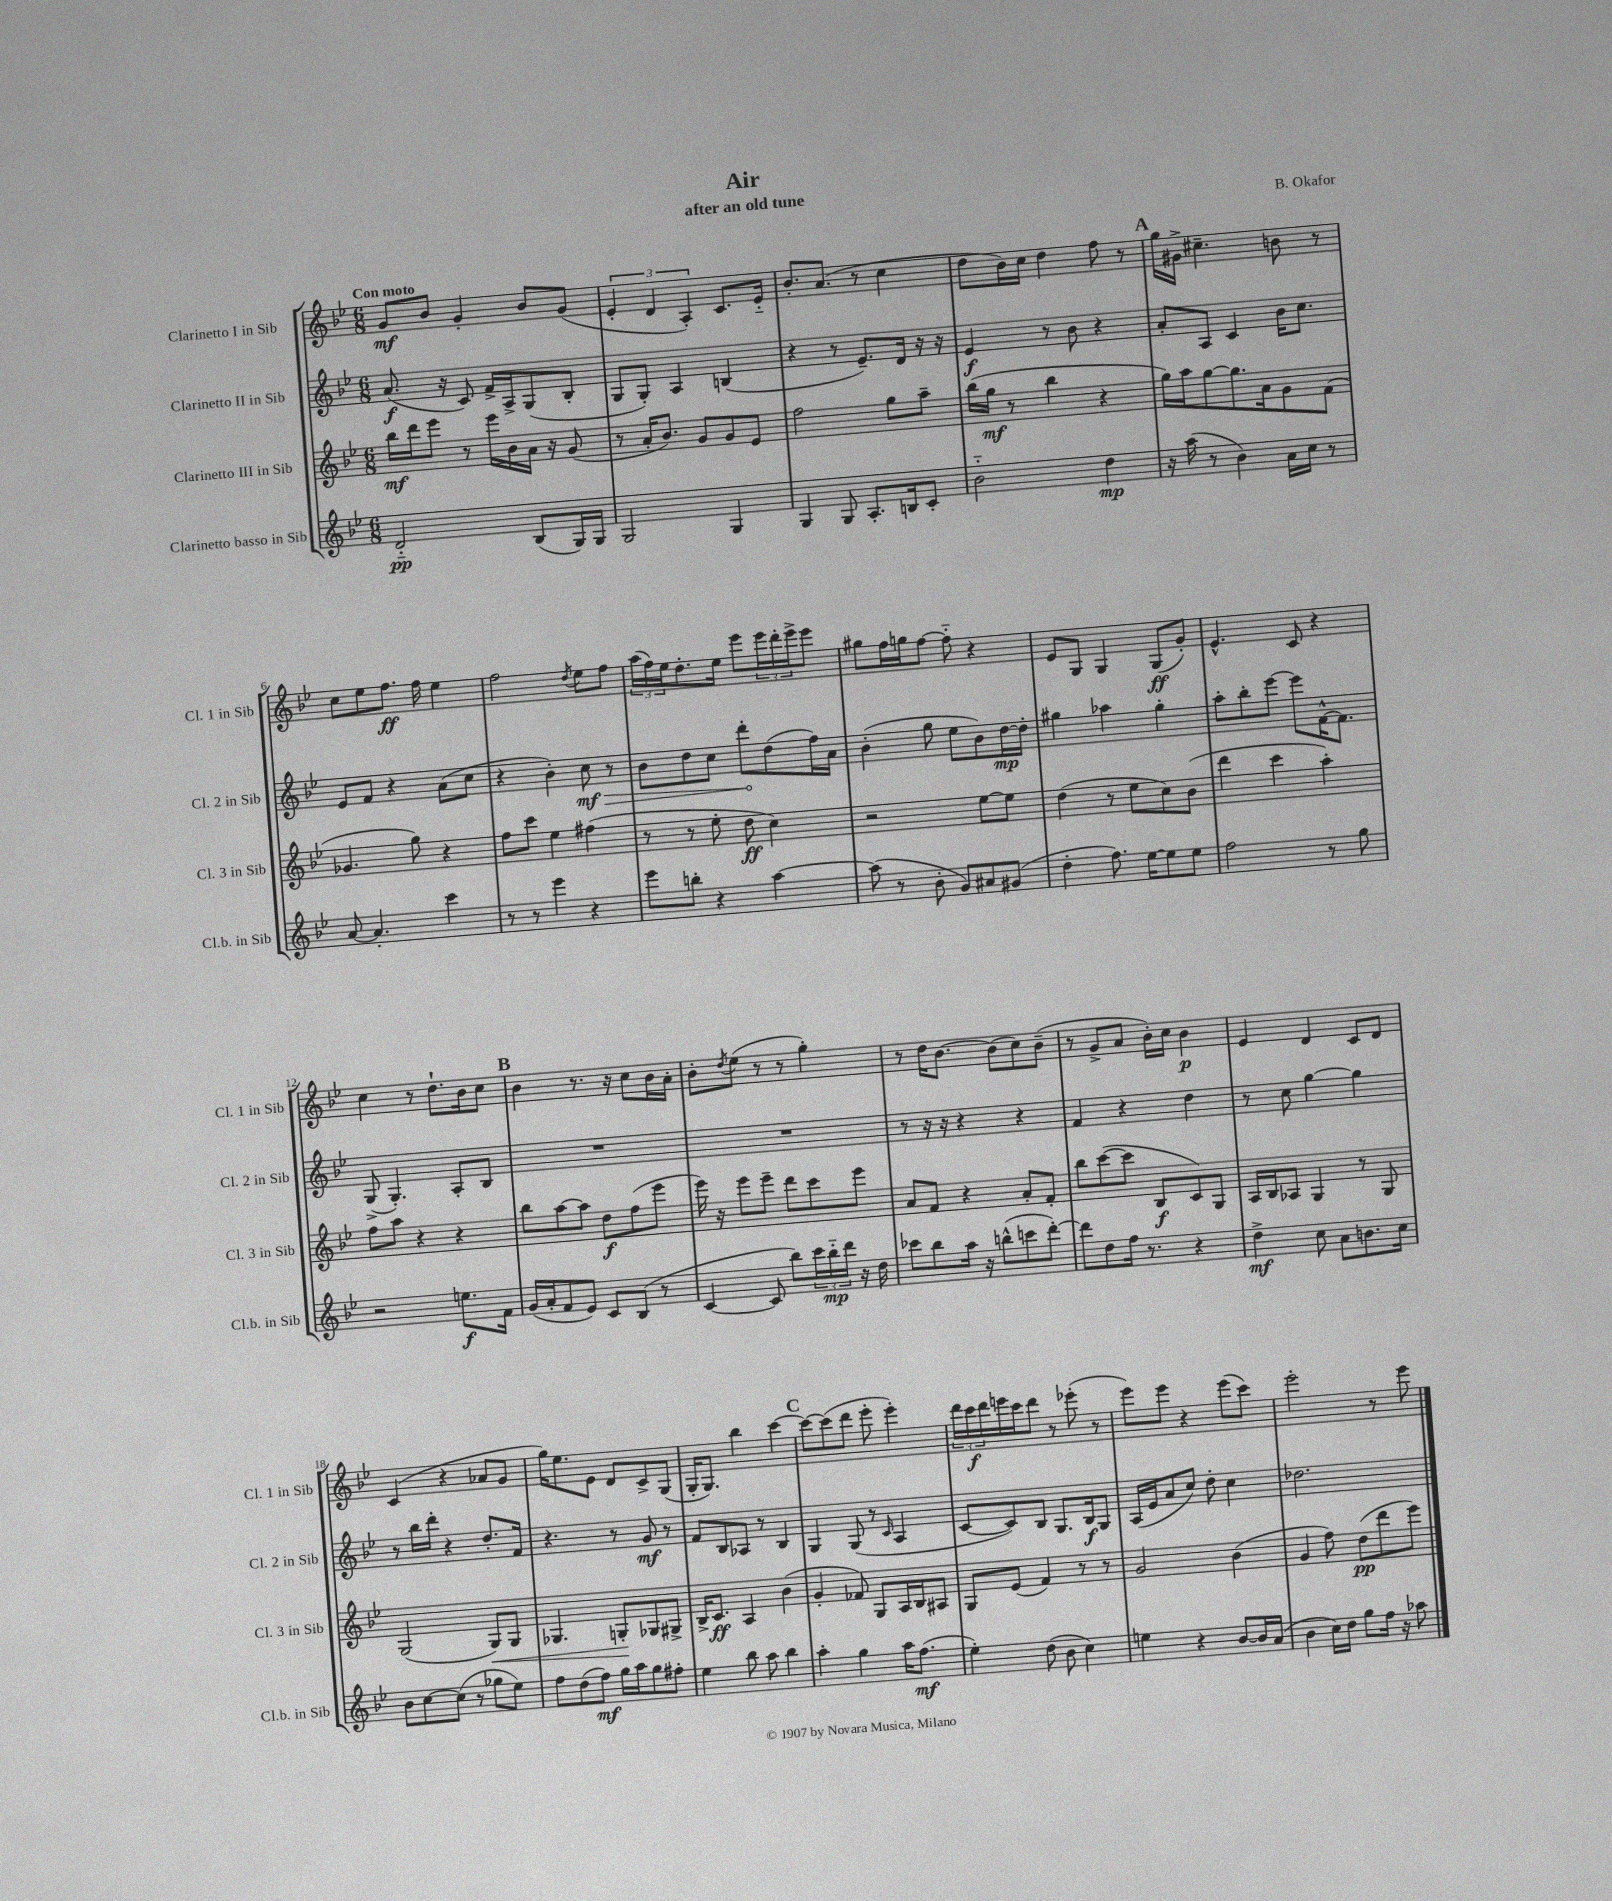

**kern	**dynam	**kern	**dynam	**kern	**dynam	**kern	**dynam
*part4	*part4	*part3	*part3	*part2	*part2	*part1	*part1
*staff4	*staff4	*staff3	*staff3	*staff2	*staff2	*staff1	*staff1
*I"Clarinetto basso in Sib	*	*I"Clarinetto III in Sib	*	*I"Clarinetto II in Sib	*	*I"Clarinetto I in Sib	*
*I'Cl.b. in Sib	*	*I'Cl. 3 in Sib	*	*I'Cl. 2 in Sib	*	*I'Cl. 1 in Sib	*
*clefG2	*	*clefG2	*	*clefG2	*	*clefG2	*
*k[b-e-]	*	*k[b-e-]	*	*k[b-e-]	*	*k[b-e-]	*
*M6/8	*	*M6/8	*	*M6/8	*	*M6/8	*
=1	=1	=1	=1	=1	=1	=1	=1
!	!	!	!	!	!	!LO:TX:a:B:t=Con moto	!
2d/	pp	16bb-\LL	mf	(8.a/	f	8g/L	mf
.	.	16ddd\J	.	.	.	.	.
.	.	8eee-\J	.	.	.	8b-/J	.
.	.	.	.	16r	.	.	.
.	.	8r	.	8c/)	.	4g'/	.
.	.	16eee-\LL	.	16f^/LL	.	.	.
.	.	16b-\	.	16A^/J	.	.	.
(8B-/L	.	16a\JJ	.	(8G/	.	8b-/L	.
.	.	16r	.	.	.	.	.
16G/L)	.	(8g/	.	8B-'/J	.	(8g/J	.
16G/JJ	.	.	.	.	.	.	.
=2	=2	=2	=2	=2	=2	=2	=2
2G/	.	8r	.	8G/L	.	6e-'/	.
.	.	16a'/KL	.	8G'/J)	.	.	.
.	.	.	.	.	.	6d/	.
.	.	8.b-/J)	.	.	.	.	.
.	.	.	.	4A/	.	.	.
.	.	.	.	.	.	6A'/)	.
.	.	8g/L	.	.	.	.	.
4G/	.	8g/	.	(4Bn/	.	8.c/L	.
.	.	8e-/J	.	.	.	.	.
.	.	.	.	.	.	16e-/Jk	.
=3	=3	=3	=3	=3	=3	=3	=3
4G/	.	2ff\	.	4r	.	8.b-'/L	.
.	.	.	.	.	.	(8.a/J	.
8G/	.	.	.	8r	.	.	.
8.A'/L	.	.	.	8.e-~/L)	.	8r	.
.	.	8gg\L	.	.	.	4cc\	.
16Bn/k	.	.	.	16d/Jk	.	.	.
8c'/J	.	8aa~\J	.	16r	.	.	.
.	.	.	.	16r	.	.	.
=4	=4	=4	=4	=4	=4	=4	=4
2b-\	.	(16bb-\LL	.	4e-/	f	8dd\L	.
.	.	16gg\JJ	mf	.	.	.	.
.	.	8r	.	.	.	16b-\L)	.
.	.	.	.	.	.	16cc\JJ	.
.	.	4bb-\	.	8r	.	4dd\	.
.	.	.	.	8b-\	.	.	.
4dd\	mp	4r	.	4r	.	8ff\	.
.	.	.	.	.	.	8r	.
!!LO:REH:place=s1:t=A
=5	=5	=5	=5	=5	=5	=5	=5
16r	.	16gg\LL)	.	8a'/L	.	16gg\LL	.
(16aa\	.	16aa\J	.	.	.	16g#X^\JJ	.
8r	.	[8gg\	.	8A/J	.	4.cc#X~\	.
4b-\)	.	8.gg\]	.	4c/	.	.	.
.	.	16a\k	.	.	.	.	.
16a\LL	.	8g\	.	16b-\KL	.	8bn\	.
16cc\JJ	.	.	.	8.cc\J	.	.	.
8r	.	(8f\J	.	.	.	8r	.
!!LO:LB:g=z
=6	=6	=6	=6	=6	=6	=6	=6
[8a/	.	4.g-X/	.	8e-/L	.	8cc\L	.
4.a'/]	.	.	.	8f/J	.	8ee-\	.
.	.	.	.	4r	.	8.ff\J	ff
.	.	8gg\)	.	.	.	.	.
.	.	.	.	.	.	16ff\	.
4ccc\	.	4r	.	(8a\L	.	4ee-\	.
.	.	.	.	8cc\J	.	.	.
=7	=7	=7	=7	=7	=7	=7	=7
8r	.	8ff\L	.	4r	.	2ff\	.
8r	.	8ccc\J	.	.	.	.	.
4eee-\	.	4ee-\	.	4b-'\)	.	.	.
.	.	.	.	.	.	8qdd/	.
!	!	!	!	!	!LO:HP:b	!	!
4r	.	(4ff#X\	.	8cc\	> mf	8ee-\L	.
.	.	.	.	8r	.	8ff\J	.
=8	=8	=8	=8	=8	=8	=8	=8
8eee-\L	.	8r	.	8b-\L	.	(24aa\LL	.
.	.	.	.	.	.	24ff\)	.
.	.	.	.	.	.	24ee-\J	.
8bbn'\J	.	8r	.	8dd\	.	8.dd'\	.
4r	.	8ee-'\	.	8cc\J	.	.	.
.	.	.	.	.	.	16ee-\Jk	.
.	.	8dd\	ff	8ddd'\L	.	8eee-\L	.
[4aa\	.	4cc\)	.	(8dd\	]	24eee-\L	.
.	.	.	.	.	.	24ddd'\	.
.	.	.	.	.	.	24eee-^\J	.
.	.	.	.	16ff\L)	.	8eee-\J	.
.	.	.	.	16a\JJ	.	.	.
=9	=9	=9	=9	=9	=9	=9	=9
(8aa\]	.	2r	.	(4b-'\	.	8gg#X\L	.
8r	.	.	.	.	.	16ff\L	.
.	.	.	.	.	.	16ggn\J	.
8b-'\	.	.	.	8gg\	.	[8ff\J	.
8g/L)	.	.	.	8ee-\L	.	8ff\]	.
8a#X/	.	[8ee-\L	.	8b-\)	.	4r	.
(8g#X/J	.	8ee-\J]	.	[16dd\L	mp	.	.
.	.	.	.	16dd'\JJ]	.	.	.
=10	=10	=10	=10	=10	=10	=10	=10
4dd'\	.	(4dd\	.	4gg#X\	.	8e-/L	.
.	.	.	.	.	.	8G/J	.
8.ff\)	.	8r	.	4aa-X\	.	4G/	.
.	.	8ee-\L	.	.	.	.	.
[16ee-\KL	.	.	.	.	.	.	.
8ee-\]	.	8cc\)	.	4gg#'\	.	(8G/L	ff
8ee-\J	.	(8b-\J	.	.	.	8g'/J)	.
=11	=11	=11	=11	=11	=11	=11	=11
2ff\	.	4ddd\	.	8aa'\L	.	4.e-^^/	.
.	.	.	.	8bb-'\	.	.	.
.	.	4ccc\	.	[8eee-\J	.	.	.
.	.	.	.	8eee-\L]	.	8c/	.
8r	.	4aa'\)	.	[16f^^\K	.	4r	.
.	.	.	.	8.f\J]	.	.	.
8gg\	.	.	.	.	.	.	.
!!LO:LB:g=z
=12	=12	=12	=12	=12	=12	=12	=12
2r	.	8ff\L	.	(8G^/	.	4cc\	.
.	.	8aa\J	.	4.G'/)	.	.	.
.	.	4r	.	.	.	8r	.
.	.	.	.	.	.	8.dd`\L	.
8.een\L	f	4r	.	8A'/L	.	.	.
.	.	.	.	.	.	16b-\k	.
.	.	.	.	8B-/J	.	8cc\J	.
16f\Jk	.	.	.	.	.	.	.
!!LO:REH:place=s1:t=B
=13	=13	=13	=13	=13	=13	=13	=13
(16g/LL	.	8bb-\L	.	2.r	.	4b-\	.
16a'/J	.	.	.	.	.	.	.
8f/	.	[8aa\	.	.	.	.	.
8e-/J)	.	8aa\J]	.	.	.	8.r	.
8c/L	.	8dd\L	f	.	.	.	.
.	.	.	.	.	.	16r	.
(8B-/J	.	(8ff\	.	.	.	8cc\L	.
8r	.	8eee-\J	.	.	.	16b-\L	.
.	.	.	.	.	.	16a'\JJ	.
=14	=14	=14	=14	=14	=14	=14	=14
[4c/	.	16eee-\)	.	2.r	.	8b-'\L	.
.	.	16r	.	.	.	.	.
.	.	.	.	.	.	8qdd/	.
.	.	8eee-\L	.	.	.	(8ee-\J	.
8c/]	.	8eee-~\J	.	.	.	8r	.
8bb-\L)	.	8ddd\L	.	.	.	8r	.
24ccc\L	.	8ccc\	.	.	.	4gg'\)	.
24bb-\	mp	.	.	.	.	.	.
24ddd\JJ	.	.	.	.	.	.	.
16r	.	8eee-\J	.	.	.	.	.
16dd\	.	.	.	.	.	.	.
=15	=15	=15	=15	=15	=15	=15	=15
8ccc-X\L	.	8a/L	.	8r	.	8r	.
8bb-\	.	8f/J	.	16r	.	16dd\KL	.
.	.	.	.	16r	.	[8.b-\J	.
16aa\Jk	.	4r	.	4r	.	.	.
16r	.	.	.	.	.	.	.
(8bbn^^\L	.	.	.	.	.	(8b-\L]	.
8cccn\	.	8a'/L	.	4r	.	8cc\)	.
[8ddd'\J)	.	8f'/J	.	.	.	(8b-~\J	.
=16	=16	=16	=16	=16	=16	=16	=16
8ddd\L]	.	8bb-\L	.	4f/	.	8r	.
8dd\	.	([8ccc\	.	.	.	8g^/L	.
16ff\Jk	.	8ccc\J]	.	4r	.	8a/J	.
8.r	.	.	.	.	.	.	.
.	.	8B-/L	f	.	.	16b-'\LL)	.
.	.	.	.	.	.	16cc\JJ	.
4r	.	8c/)	.	4dd\	.	4b-\	p
.	.	8G/J	.	.	.	.	.
=17	=17	=17	=17	=17	=17	=17	=17
4dd^\	mf	16A/LL	.	8r	.	4e-/	.
.	.	16B-/J	.	.	.	.	.
.	.	8A-X/J	.	8cc\	.	.	.
8cc\	.	4G/	.	[4gg\	.	4d/	.
8a\L	.	.	.	.	.	.	.
8.bn\	.	8r	.	4gg\]	.	8c/L	.
.	.	8G/	.	.	.	8d/J	.
16cc\Jk	.	.	.	.	.	.	.
!!LO:LB:g=z
=18	=18	=18	=18	=18	=18	=18	=18
8b-\L	.	(2G/	.	8r	.	(4c/	.
[8cc\	.	.	.	16bb-\LL	.	.	.
.	.	.	.	16ddd'\JJ	.	.	.
(8cc\J]	.	.	.	4r	.	4r	.
8r	.	.	.	.	.	.	.
!	!	!	!LO:HP:b	!	!	!	!
8gg-X\L	.	8G/L)	<	8.dd'/L	.	8a-X/L	.
8ee-\J)	.	8G/J	.	.	.	8g/J	.
.	.	.	.	16f/Jk	.	.	.
=19	=19	=19	=19	=19	=19	=19	=19
8ff\L	.	4.G-X/	.	4.r	.	16gg\KL)	.
.	.	.	.	.	.	8.ee-\	.
(8dd\	.	.	.	.	.	.	.
8ff\J)	mf	.	.	.	.	8e-\J	.
16gg\LL	.	8Gn'/L	.	8r	.	8d/L	.
16aa\J	.	.	.	.	.	.	.
8gg\	.	8G-X/	[	8g/	mf	8c^/	.
8ff#X'\J	.	8G#X^/J	.	8r	.	(8G/J	.
=20	=20	=20	=20	=20	=20	=20	=20
4ee-\	.	16B-^/KL	.	8f/L	.	16G'/KL	.
.	.	8.c/J	ff	.	.	8.G/J)	.
.	.	.	.	8B-/	.	.	.
8bb-\	.	4A/	.	8A-X/J	.	4bb-\	.
8aa\	.	.	.	8r	.	.	.
4bb-\	.	(4b-\	.	4B-/	.	[4ccc\	.
!!LO:REH:place=s1:t=C
=21	=21	=21	=21	=21	=21	=21	=21
4aa'\	.	4g'/	.	4G/	.	8ccc\L_	.
.	.	.	.	.	.	(8ccc\]	.
4gg\	.	8f-X/)	.	(8G/	.	8ddd\J	.
.	.	8G/L	.	8r	.	8eee-'\	.
.	.	.	.	16qqc/	.	.	.
16aa\KL	.	16A/L	.	4A/	.	4eee-'\)	.
(8.ff\J	mf	16B-/J	.	.	.	.	.
.	.	8A#X/J	.	.	.	.	.
=22	=22	=22	=22	=22	=22	=22	=22
4ee-'\)	.	8G/L	.	[8c/L	.	24ddd\LL	.
.	.	.	.	.	.	24ccc\	f
.	.	.	.	.	.	24ddd\	.
.	.	(8e-/J	.	8c/])	.	16eeen\	.
.	.	.	.	.	.	16ccc\J	.
(8dd\	.	4f/)	.	8B-/J	.	8ddd\J	.
8b-\	.	.	.	8.G/L	.	8r	.
4cc\)	.	8r	.	.	.	(8eee-X'\	.
.	.	.	.	16B-/k	f	.	.
.	.	8r	.	8G/J	.	8r	.
=23	=23	=23	=23	=23	=23	=23	=23
4een\	.	2g/	.	(16A/LL	.	8eee-\L)	.
.	.	.	.	16e-/J	.	.	.
.	.	.	.	8a/	.	8eee-\J	.
4r	.	.	.	8cc/J)	.	4r	.
.	.	.	.	8dd'\	.	.	.
[8b-/L	.	(4b-\	.	4cc\	.	(8eee-\L	.
16b-/L]	.	.	.	.	.	8ccc\J)	.
(16a/JJ	.	.	.	.	.	.	.
=24	=24	=24	=24	=24	=24	=24	=24
4b-\	.	4g/	.	2.dd-X\	.	2eee-'\	.
16cc\LL)	.	8ff\)	.	.	.	.	.
16dd\JJ	.	.	.	.	.	.	.
8gg\L	.	(8dd\L	pp	.	.	.	.
16ff\Jk	.	8ddd\	.	.	.	8r	.
16r	.	.	.	.	.	.	.
8aa-X\	.	8eee-\J)	.	.	.	8eee-\	.
==	==	==	==	==	==	==	==
*-	*-	*-	*-	*-	*-	*-	*-
